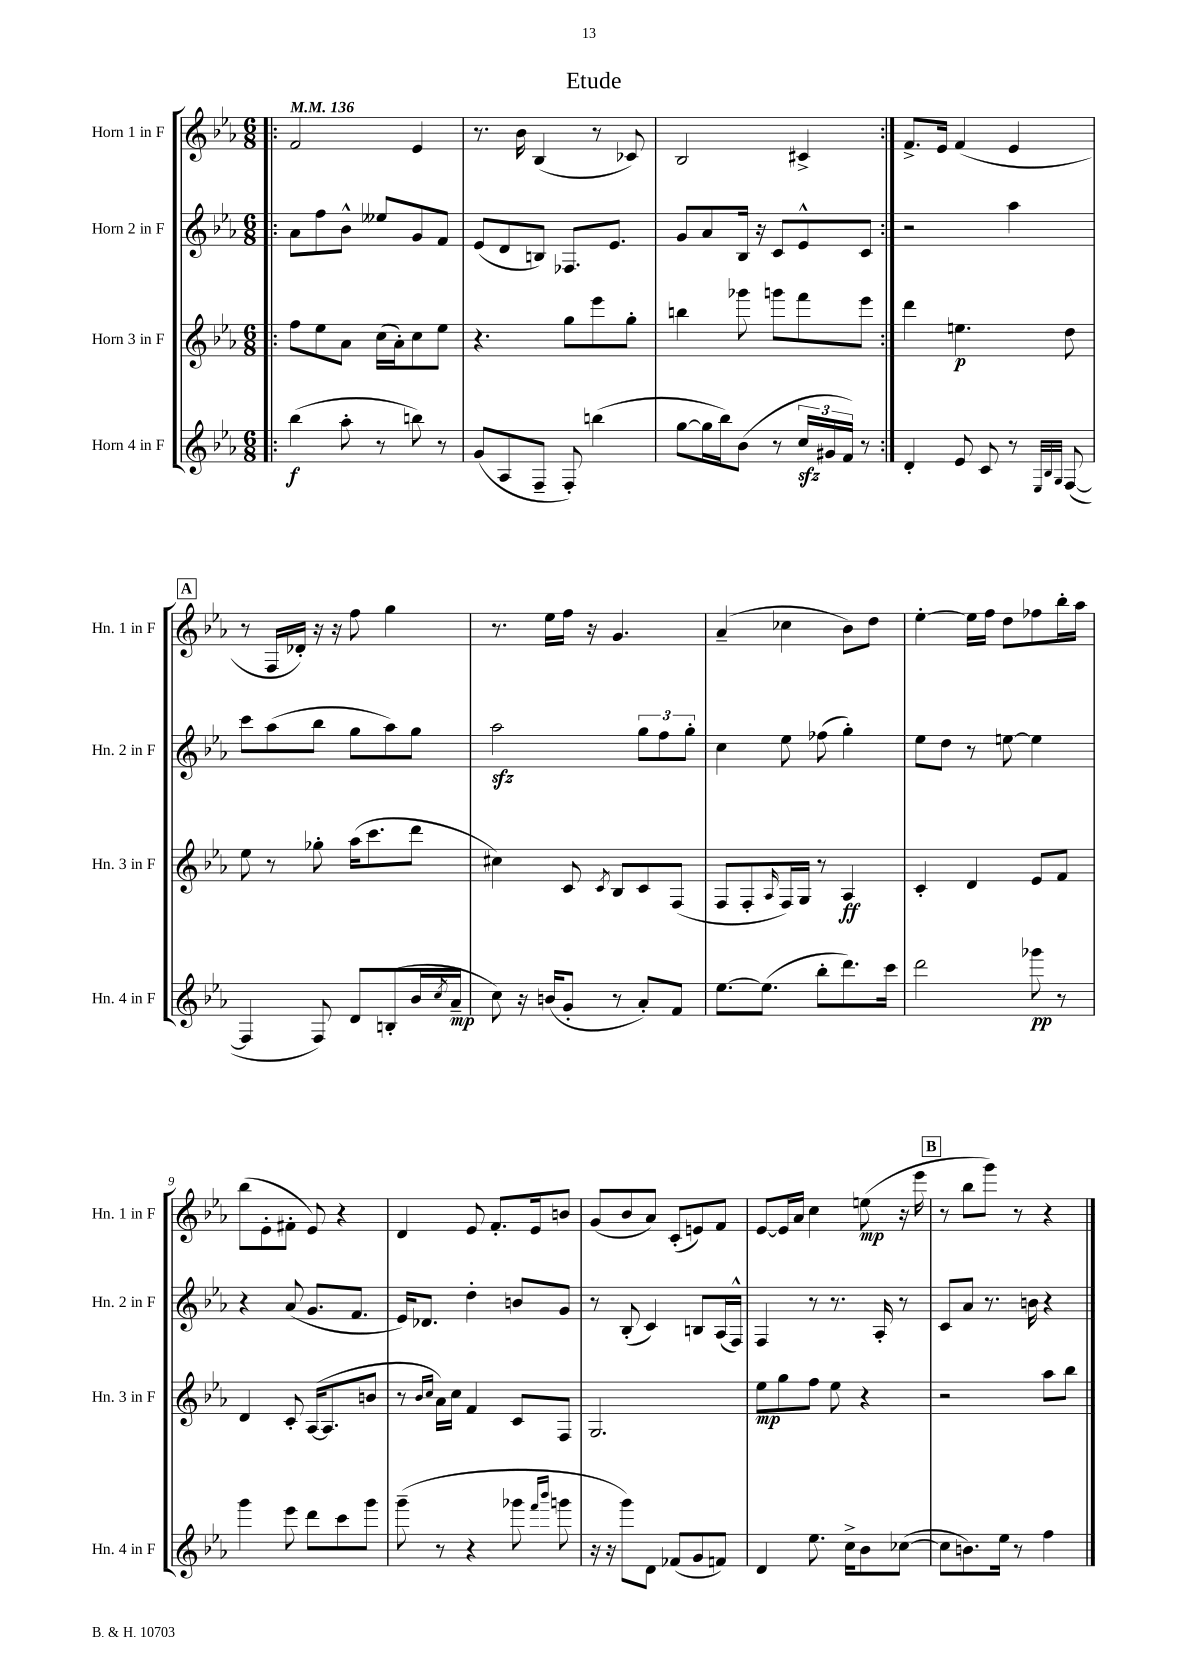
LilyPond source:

\header { title = "Etude" }
<<
\new StaffGroup <<
\new Staff = "s0" \with { instrumentName = "Horn 1 in F" shortInstrumentName = "Hn. 1 in F" } {
    \clef treble \key ees \major \numericTimeSignature \time 6/8 \tempo 4 = 136
    \repeat volta 2 { \bar ".|:" f'2 ees'4 |
    r8. bes'16 bes4( r8 ces'8) |
    bes2 cis'4-> | }
    f'8.-> ees'16 f'4( ees'4 |
    \mark \markup { \box "A" } r8 f16 des'16-.) r16 r16 f''8 g''4 |
    r8. ees''16 f''16 r16 g'4. |
    aes'4--( ces''4 bes'8) d''8 |
    ees''4~-. ees''16 f''16 d''8 fes''8 bes''16-. aes''16 |
    bes''8( ees'8-. fis'8-. ees'8) r4 |
    d'4 ees'8 f'8.-. ees'16 b'8 |
    g'8( bes'8 aes'8) c'8-.( e'8) f'8 |
    ees'8~ ees'16 aes'16 c''4 e''8\mp( r16 ees'''16 |
    \mark \markup { \box "B" } r8 bes''8 g'''8) r8 r4 \bar "|." |
}
\new Staff = "s1" \with { instrumentName = "Horn 2 in F" shortInstrumentName = "Hn. 2 in F" } {
    \clef treble \key ees \major \numericTimeSignature \time 6/8
    \repeat volta 2 { \bar ".|:" aes'8 f''8 bes'8-^ eeses''8 g'8 f'8 |
    ees'8( d'8 b8) fes8. ees'8. |
    g'8 aes'8 bes16 r16 c'8 ees'8-^ c'8 | }
    r2 aes''4 |
    \mark \markup { \box "A" } c'''8 aes''8( bes''8 g''8 aes''8) g''8 |
    aes''2\sfz \tuplet 3/2 { g''8 f''8 g''8-. } |
    c''4 ees''8 fes''8( g''4-.) |
    ees''8 d''8 r8 e''8~ e''4 |
    r4 aes'8( g'8. f'8. |
    ees'16) des'8. d''4-. b'8 g'8 |
    r8 bes8-.( c'4) b8 aes16( f16-^) |
    f4 r8 r8. aes16-. r8 |
    \mark \markup { \box "B" } c'8 aes'8 r8. b'16 r4 \bar "|." |
}
\new Staff = "s2" \with { instrumentName = "Horn 3 in F" shortInstrumentName = "Hn. 3 in F" } {
    \clef treble \key ees \major \numericTimeSignature \time 6/8
    \repeat volta 2 { \bar ".|:" f''8 ees''8 aes'8 c''16( aes'16-.) c''8 ees''8 |
    r4. g''8 ees'''8 g''8-. |
    b''4 ges'''8 g'''8 f'''8 ees'''8 | }
    d'''4 e''4.\p d''8 |
    \mark \markup { \box "A" } ees''8 r8 ges''8-. aes''16( c'''8. d'''8 |
    cis''4) c'8 \acciaccatura { c'8 } bes8 c'8 f8( |
    f8 f8-. \grace { aes16 } f16) g16 r8 aes4\ff |
    c'4-. d'4 ees'8 f'8 |
    d'4 c'8-. aes16~( aes8. b'8 |
    r8 \grace { bes'16 c''16 } aes'16) c''16 f'4 c'8 f8 |
    g2. |
    ees''8\mp g''8 f''8 ees''8 r4 |
    \mark \markup { \box "B" } r2 aes''8 bes''8 \bar "|." |
}
\new Staff = "s3" \with { instrumentName = "Horn 4 in F" shortInstrumentName = "Hn. 4 in F" } {
    \clef treble \key ees \major \numericTimeSignature \time 6/8
    \repeat volta 2 { \bar ".|:" bes''4\f( aes''8-. r8 b''8) r8 |
    g'8( aes8 f8-- f8-.) b''4( |
    g''8~ g''16 bes''16) bes'8( r8 \tuplet 3/2 { c''16\sfz gis'16 f'16) } r8 | }
    d'4-. ees'8 c'8 r8 \grace { ees32 bes32 g32 } f8~( |
    \mark \markup { \box "A" } f4 f8) d'8 b8-.( bes'16 \acciaccatura { c''8 } aes'16--\mp |
    c''8) r16 b'16( g'8-. r8 aes'8-.) f'8 |
    ees''8.~ ees''8.( bes''8-. d'''8.) c'''16 |
    d'''2 ges'''8\pp r8 |
    g'''4 ees'''8 d'''8 c'''8 g'''8 |
    g'''8--( r8 r4 ges'''8 \grace { f'''16 bes'''16 } g'''8 |
    r16 r16 g'''8) d'8 fes'8( g'8 f'8) |
    d'4 ees''8. c''16-> bes'8 ces''8~( |
    \mark \markup { \box "B" } ces''8 b'8.) ees''16 r8 f''4 \bar "|." |
}
>>
>>
